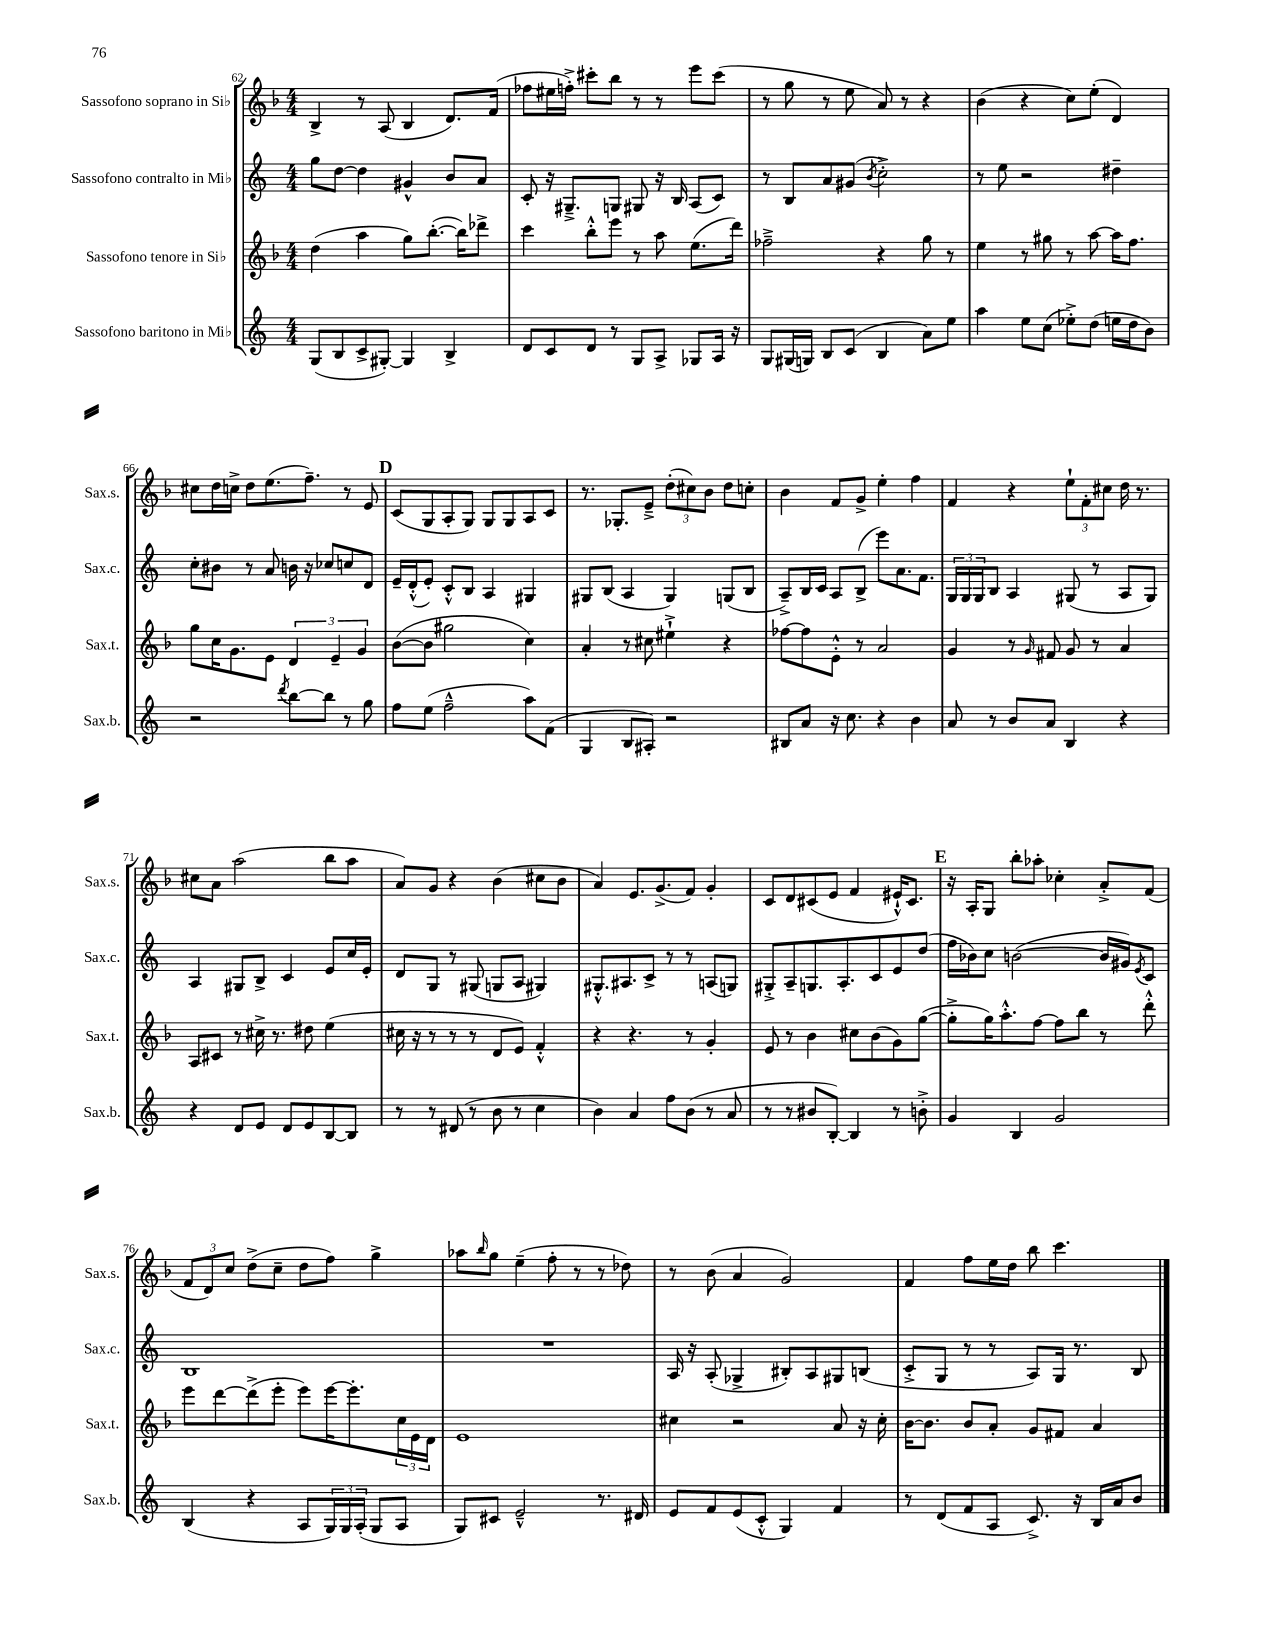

**kern	**kern	**kern	**kern
*staff4	*staff3	*staff2	*staff1
*clefG2	*clefG2	*clefG2	*clefG2
*k[]	*k[b-]	*k[]	*k[b-]
*M4/4	*M4/4	*M4/4	*M4/4
(8G	(4dd	8gg	4B-^
8B	.	[8dd	.
8c^	4aa	4dd]	8r
[8G#')	.	.	(8A
4G#]	8gg)	4g#^^	4B-
.	([8.bb-'	.	.
4B^	.	8b	8.d)
.	16bb-])	.	.
.	8ddd-^	8a	.
.	.	.	(16f
=	=	=	=
8d	4ccc	8c'	8ff-
8c	.	16r	16ee#
.	.	8.G#~^	16ff'^)
8d	8bb-'^^	.	8ccc#'
8r	8eee	8G	8bb-
8G	8r	8G#	8r
8A^	8aa	16r	8r
.	.	16B	.
8G-	(8.ee	(8A	8eee
16A	.	8c)	(8ccc#
16r	16ddd)	.	.
=	=	=	=
8G	2ff-~^	8r	8r
(16G#	.	8B	8gg
16G)	.	.	.
8B	.	8a	8r
(8c	.	(8g#	8ee
.	.	8qb	.
4B	4r	2cc'^)	8a)
.	.	.	8r
8a)	8gg	.	4r
8ee	8r	.	.
=	=	=	=
4aa	4ee	8r	(4b-
.	.	8ee	.
8ee	8r	2r	4r
(8cc	8gg#	.	.
8ee-'^)	8r	.	8cc)
(8dd	[8aa	.	(8ee'
16ee	16aa]	4dd#~	4d)
16dd	8.ff	.	.
8b)	.	.	.
=	=	=	=
2r	8gg	8cc'	8cc#
.	16cc	8b#	16dd
.	8.g	.	16cc^
.	.	8r	8dd
.	8e	8a	(8.ee
8qddd	.	.	.
[8bb	6d	16b	.
.	.	16r	8.ff~)
8bb]	.	8cc-	.
.	6e~	.	.
8r	.	8cc	8r
.	6g	.	.
8gg	.	8d	8e
=	=	=	=
8ff	([8b-	16e~	(8c
.	.	(16d'^^	.
(8ee	8b-]	8e')	8G
2ff~^^	2gg#	8c'^^	8A'
.	.	8B	8G)
.	.	4A	8G
.	.	.	8G
8aa)	4cc)	4G#	8A
(8f	.	.	8c
=	=	=	=
4G	4a'	8G#	8.r
.	.	(8B	.
.	.	.	8.G-'
8B	8r	4A	.
8A#')	8cc#	.	8e~^
2r	4ee#`^	4G#)	(12dd'
.	.	.	12cc#)
.	.	.	12b-
.	4r	(8G	8dd
.	.	8B	8cc'
=	=	=	=
8B#	[8ff-	8A~^)	4b-
8a	8ff-]	16B	.
.	.	16c	.
16r	8e'^^	8A	8f
8.cc	.	.	.
.	8r	(8B^	8g^
4r	2a	8eee)	4ee'
.	.	8.a	.
4b	.	.	4ff
.	.	8.f	.
=	=	=	=
8a	4g	24G	4f
.	.	24G	.
.	.	24G	.
8r	.	8B	.
8b	8r	4A	4r
.	16qqg	.	.
8a	8f#	.	.
4B	8g	(8G#	12ee`
.	.	.	12f'
.	8r	8r	.
.	.	.	12cc#
4r	4a	8A	16dd
.	.	.	8.r
.	.	8G#)	.
=	=	=	=
4r	8A	4A	8cc#
.	8c#	.	8a
8d	8r	8G#	(2aa
8e	16cc#^	8B^	.
.	8.r	.	.
8d	.	4c	.
8e	8dd#	.	.
[8B	(4ee	8e	8bb-
8B]	.	16cc	8aa
.	.	16e'	.
=	=	=	=
8r	16cc#	8d	8a)
.	16r	.	.
8r	8r	8G	8g
(8d#	8r	8r	4r
8r	8r	(8G#	.
8b	8d	8G	(4b-
8r	8e)	8A	.
4cc	4f'^^	4G#)	8cc#
.	.	.	8b-
=	=	=	=
4b)	4r	8.G#'^^	4a)
.	.	8.A#	.
4a	4.r	.	8.e
.	.	8c^	.
.	.	.	(8.g^
8ff	.	8r	.
(8b	8r	8r	8f)
8r	4g'	(8A	4g'
8a	.	8G)	.
=	=	=	=
8r	8e	8G#'^	8c
8r	8r	8A~	8d
8b#	4b-	8.G	(8c#
[8B')	.	.	8e
.	.	8.A'	.
4B]	8cc#	.	4f
.	(8b-	8c	.
8r	8g)	8e	16e#`^^)
.	.	.	8.c#
8b'^	([8gg	(8dd	.
=	=	=	=
4g	8gg'^]	16ff	16r
.	.	16b-)	16A'
.	16gg)	8cc	8G
.	8.aa'^^	.	.
4B	.	([2b	8bb-'
.	[8ff	.	8aa-'
2g	8ff]	.	4cc-'
.	8bb-	.	.
.	8r	16b]	8a'^
.	.	16g#)	.
.	.	8qe	.
.	8ddd'^^	8c	(8f
=	=	=	=
(4B	8eee	1B	12f
.	.	.	12d)
.	[8ddd	.	.
.	.	.	12cc
4r	(8ddd^]	.	(8dd^
.	8eee'	.	8cc~
8A	8eee)	.	8dd
24G)	[16eee	.	8ff)
24G	.	.	.
.	8.eee']	.	.
(24A'	.	.	.
8G	.	.	4gg^
8A	24cc	.	.
.	24e	.	.
.	24d	.	.
=	=	=	=
8G)	1e	1r	8aa-
.	.	.	16qqbb-
8c#	.	.	8gg
2e~^^	.	.	(4ee~
.	.	.	8ff'
.	.	.	8r
8.r	.	.	8r
.	.	.	8dd-)
16d#	.	.	.
=	=	=	=
8e	4cc#	16A	8r
.	.	16r	.
8f	.	(8A'	(8b-
(8e	2r	4G-^	4a
8c'^^	.	.	.
4G)	.	8B#')	2g)
.	.	8A	.
4f	8a	8G#	.
.	16r	(8B	.
.	16cc#'	.	.
=	=	=	=
8r	[16b-	8c'^	4f
.	8.b-]	.	.
(8d	.	8G	.
8f	8b-	8r	8ff
8A	8a'	8r	16ee
.	.	.	16dd
8.c^)	8g	8A)	8bb-
.	8f#	16G	4.ccc
16r	.	8.r	.
16B	4a	.	.
16a	.	.	.
8b	.	8B	.
==	==	==	==
*-	*-	*-	*-
